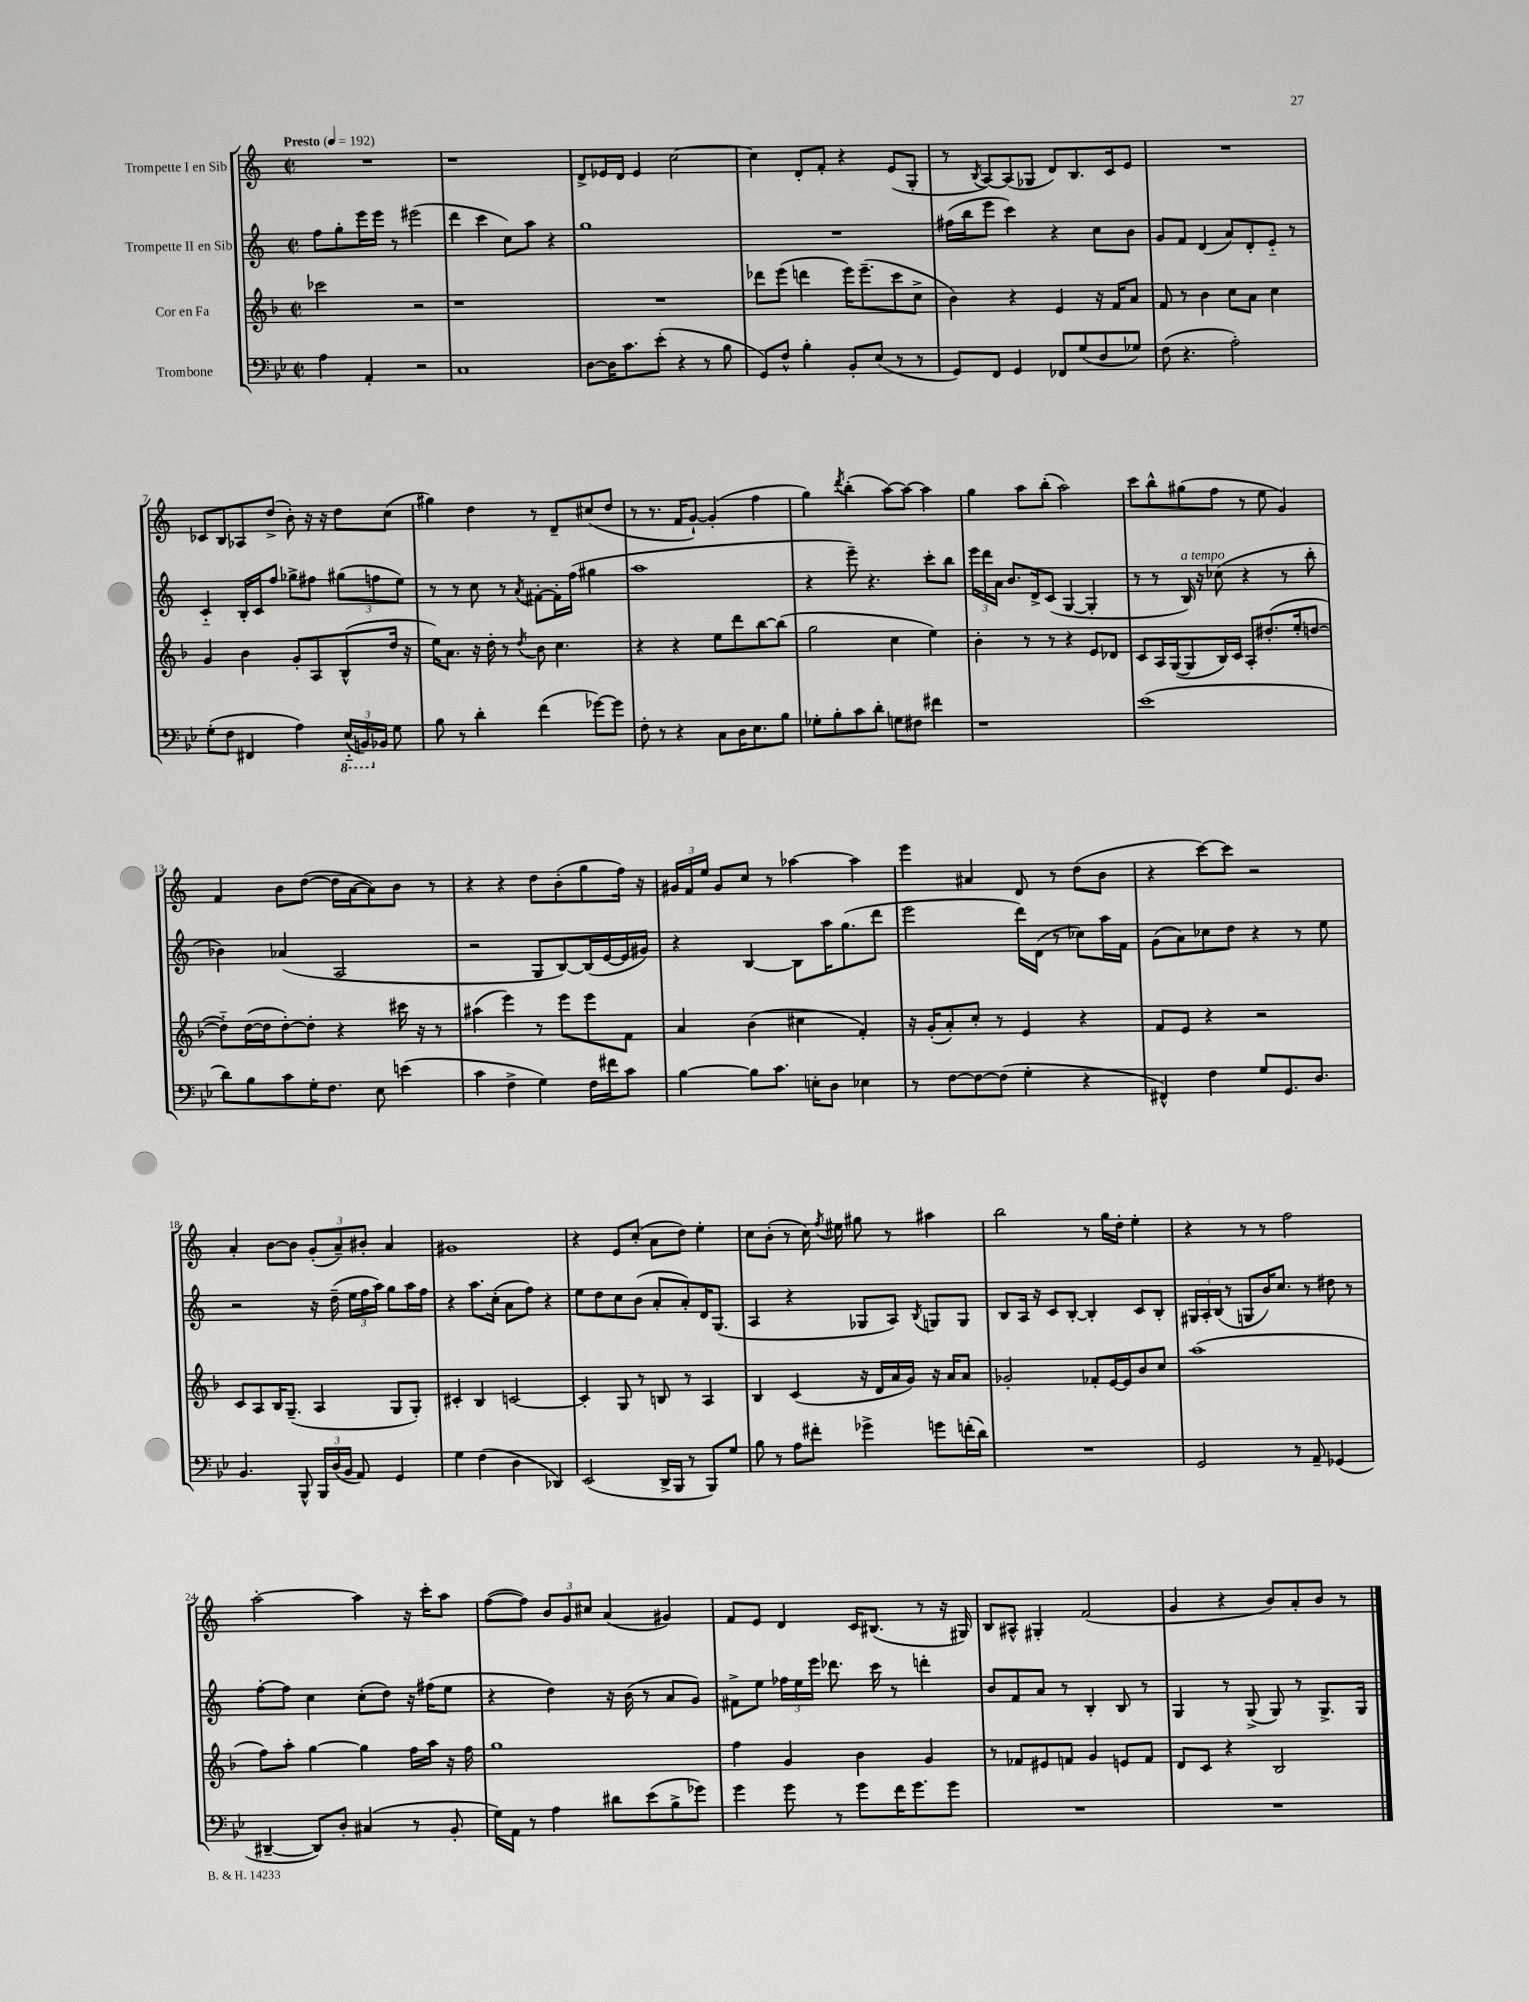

**kern	**kern	**kern	**kern
*staff4	*staff3	*staff2	*staff1
*clefF4	*clefG2	*clefG2	*clefG2
*k[b-e-]	*k[b-]	*k[]	*k[]
*M2/2	*M2/2	*M2/2	*M2/2
*met(c|)	*met(c|)	*met(c|)	*met(c|)
*MM192	*MM192	*MM192	*MM192
4A	2ccc-	8ff	1r
.	.	8gg'	.
4AA'	.	16eee	.
.	.	16eee	.
.	.	8r	.
2r	2r	(2eee#	.
=	=	=	=
1C	1r	4ddd	1r
.	.	4ccc	.
.	.	8cc)	.
.	.	8aa	.
.	.	4r	.
=	=	=	=
[8D	1r	1gg	8d^
16D]	.	.	16e-
8.c	.	.	16d
.	.	.	4e-
(8e-'	.	.	.
4r	.	.	[2cc
8r	.	.	.
8B-	.	.	.
=	=	=	=
8GG)	8ddd-	1r	4cc]
8F^^	(8eee	.	.
4B-'	4ddd	.	8d'
.	.	.	8f'
8BB-'	16eee)	.	4r
.	(8.eee~	.	.
(8E-	.	.	.
8r	8ccc	.	(8e
8r	8cc^	.	8G'
=	=	=	=
8GG)	4b-)	(16ff#	8r
.	.	16bb	.
.	.	.	8qB
8FF	.	8eee	[8A)
4GG	4r	4ccc)	(8A]
.	.	.	8G-
8FF-	4e	4r	8d)
(8G	.	.	8.B
8D	16r	8cc	.
.	16f	.	16c
8G-)	8a	8b	8e
=	=	=	=
(8F	8f	8g	1r
4.r	8r	8f	.
.	4b-	(4d	.
2A')	8cc	8a)	.
.	8a	8d'	.
.	4cc	8e'~	.
.	.	8r	.
=	=	=	=
(8G'	4g	4c'~	8c-
8F	.	.	8B
4FF#	4b-	16B'	8A-
.	.	16c	.
.	.	8ff	(8dd^
4A)	8g'	8gg-^	8b')
.	8A	8ff#	16r
.	.	.	16r
(24EE-'~	(8B-^^	(12gg#	8dd
24BBB)	.	.	.
24BB-	.	12ff	.
8G	16dd	.	(8cc
.	.	12ee)	.
.	16r	.	.
=	=	=	=
8B-	16ee)	8r	4gg#)
.	8.a	.	.
8r	.	8r	.
4d'	16r	8cc	4dd
.	16dd'	.	.
.	8r	8r	.
.	8qdd	8qa	.
(4f	8b-	[8f#'	8r
.	4.cc	16f#']	8d~
.	.	(16ff	.
[8g-)	.	4gg#	(8cc#
8g-]	.	.	8dd
=	=	=	=
8F'	4r	1aa	8r
8r	.	.	8.r
4r	4r	.	.
.	.	.	16f
.	.	.	[8g`)
8C	8ee	.	(4g']
16D	8ddd	.	.
8.E-	.	.	.
.	[8bb-	.	4ff
8B-	(8bb-]	.	.
=	=	=	=
8G-'	2gg	4r	4gg)
8B-'	.	.	.
.	.	.	8qddd
8c	.	8eee~)	(4bb'
8d'	.	4.r	.
8G	4cc	.	[8aa)
8F#	.	.	8aa_
4f#	4ee)	8ccc'	4aa]
.	.	8bb	.
=	=	=	=
1r	4b-'	24eee	4gg
.	.	24ddd	.
.	.	24a	.
.	.	8.b	.
.	8r	.	8aa
.	.	16d^	.
.	8r	(8c	(8bb'
.	4r	[4G	2aa)
.	8e	4G']	.
.	8d-	.	.
=	=	=	=
(1e-	8c	8r	8ccc
.	16A	8r	8bb^^
.	([16G	.	.
.	8G]	16B)	(8gg#
.	.	16r	.
.	16B-)	(8cc-	8ff
.	16c	.	.
.	8A'	4r	8r
.	(8.dd#'	.	8ee
.	.	8r	4g)
.	16ee'	.	.
.	[8dd	8bb'	.
=	=	=	=
8d)	8dd'~])	4b-)	4f
8B-	([16dd	.	.
.	16dd]	.	.
8c	[8dd')	(4a-	8b
16G'	8dd']	.	([8dd
8.F	.	.	.
.	4r	2A	16dd]
.	.	.	[16a
8E-	.	.	8a])
(4e	16ccc#	.	8b
.	16r	.	.
.	8r	.	8r
=	=	=	=
4c	(4aa#	2r	4r
4F^	4eee)	.	4r
4G)	8r	8G	8dd
.	8eee	[8B)	(8b'
16F	8eee	(16B]	8gg
16f#	.	[16e	.
8c	8f	16e]	16ff)
.	.	16g#)	16r
=	=	=	=
[4B-	4a	4r	24g#
.	.	.	24f
.	.	.	24ee
.	.	.	8g#
8B-]	(4b-	[4B	8cc
8.c	.	.	8r
.	4cc#	8B]	[4aa-
16E'	.	.	.
8D	.	16aa	.
.	.	(8.gg	.
4E-	4f')	.	4aa-]
.	.	8ddd	.
=	=	=	=
8r	16r	2eee	4eee
.	(16g'	.	.
[8F	8a')	.	.
8F_	8cc'	.	4a#
(8F]	8r	.	.
4G'	4e	16ddd)	8d
.	.	(16d	.
.	.	8r	8r
4r	4r	8cc-)	(8dd
.	.	16aa	8b
.	.	16f	.
=	=	=	=
4FF#^^)	8f	(8g	4r
.	8e	8a)	.
4F	4r	8cc-	[8ccc)
.	.	8dd	8ccc]
8G	2r	4r	2r
8.GG	.	.	.
.	.	8r	.
8.D	.	.	.
.	.	8ee	.
=	=	=	=
4.BB-	8c	2r	4a'
.	8A	.	.
.	16B-	.	[8b
.	(8.G~	.	.
8BBB-^^	.	.	8b]
24BBB-	4A	16r	(12g'
(24D	.	.	.
.	.	(16dd~	.
24BB-	.	.	12a~)
8AA)	.	24ee	.
.	.	24ff	12b#'
.	.	24aa)	.
4GG	8G	8gg	4a
.	8G')	16aa	.
.	.	16ff	.
=	=	=	=
4G	4c#'	4r	1g#
(4F	4B-	8.aa	.
.	.	(16cc'	.
4D	[2c	8a	.
.	.	8ff)	.
4DD-)	.	4r	.
=	=	=	=
(2EE-	4c']	8ee	4r
.	.	8dd	.
.	8G	8cc	8e
.	8r	(8b	(8cc'
16DD^	8B	8a'	8a
16BBB-	.	.	.
8r	8r	8a')	8dd)
8BBB-)	4A	16d	4ee'
.	.	(8.G	.
8G	.	.	.
=	=	=	=
8B-	4B-	4A	8cc
8r	.	.	(8b'
8A	(4c	4r	8r
8f#'	.	.	16cc)
.	.	.	8qff
.	.	.	16ee#
4g-^	16r	8G-	8gg#
.	16d	.	.
.	16a	8A)	8r
.	16g)	.	.
.	.	8qB	.
8g	16r	8G	4aa#
.	16a	.	.
(16f'	8a	8G	.
16d)	.	.	.
=	=	=	=
1r	2g-'	8B	2bb
.	.	16A	.
.	.	16r	.
.	.	8c	.
.	.	[8B'	.
.	8f-'	4B']	8r
.	[16e	.	16gg
.	16e]	.	16dd'
.	8b-	8c	4ee'
.	8cc	8B'	.
=	=	=	=
2GG	(1aa	24G#	4r
.	.	24A'	.
.	.	(24B	.
.	.	8r	.
.	.	8G	8r
.	.	16b)	8r
.	.	8.cc	.
8r	.	.	2ff
8AA~	.	8r	.
(4GG-	.	8dd#	.
.	.	8r	.
=	=	=	=
[4DD#~	8ff)	[8ff'	[2aa'
.	8aa'	8ff]	.
8DD#])	[4gg	4cc	.
8D'	.	.	.
(4C#	4gg]	(8cc'	4aa]
.	.	8dd)	.
8r	16ff	16r	16r
.	16aa	(16ff#	16ccc'
8BB-'	16r	8ee	8aa
.	16ff	.	.
=	=	=	=
16G)	1gg	4r	([8ff
16AA	.	.	.
8r	.	.	8ff])
4A	.	4dd)	12b
.	.	.	12g
.	.	.	12cc#
8d#	.	16r	(4a
.	.	(16b	.
(8e-	.	8r	.
8B-^	.	8a	4g#)
8g-)	.	8g)	.
=	=	=	=
4g	4ff	8f#^	8f
.	.	8ee	8e
8g	4g	24ff-	4d
.	.	24ee	.
.	.	24eee	.
8r	.	8.ddd-	.
8g	4b-	.	16c
.	.	16ccc	(8.B#
16f	.	8r	.
8.g	.	.	.
.	4g	4ddd'	8r
8g	.	.	16r
.	.	.	16G#)
=	=	=	=
1r	8r	8b	8B
.	8f-	8f	8A#^^
.	8e#	8a	4G#'
.	8f	8r	.
.	4g	4B'	(2f
.	8e	8B	.
.	8f	8r	.
=	=	=	=
1r	8d	4G	4g
.	8c	.	.
.	4r	8r	4r
.	.	(8G^	.
.	2B-	8G)	8b)
.	.	8r	8a'
.	.	8.G^	8b
.	.	.	8r
.	.	16G	.
==	==	==	==
*-	*-	*-	*-
